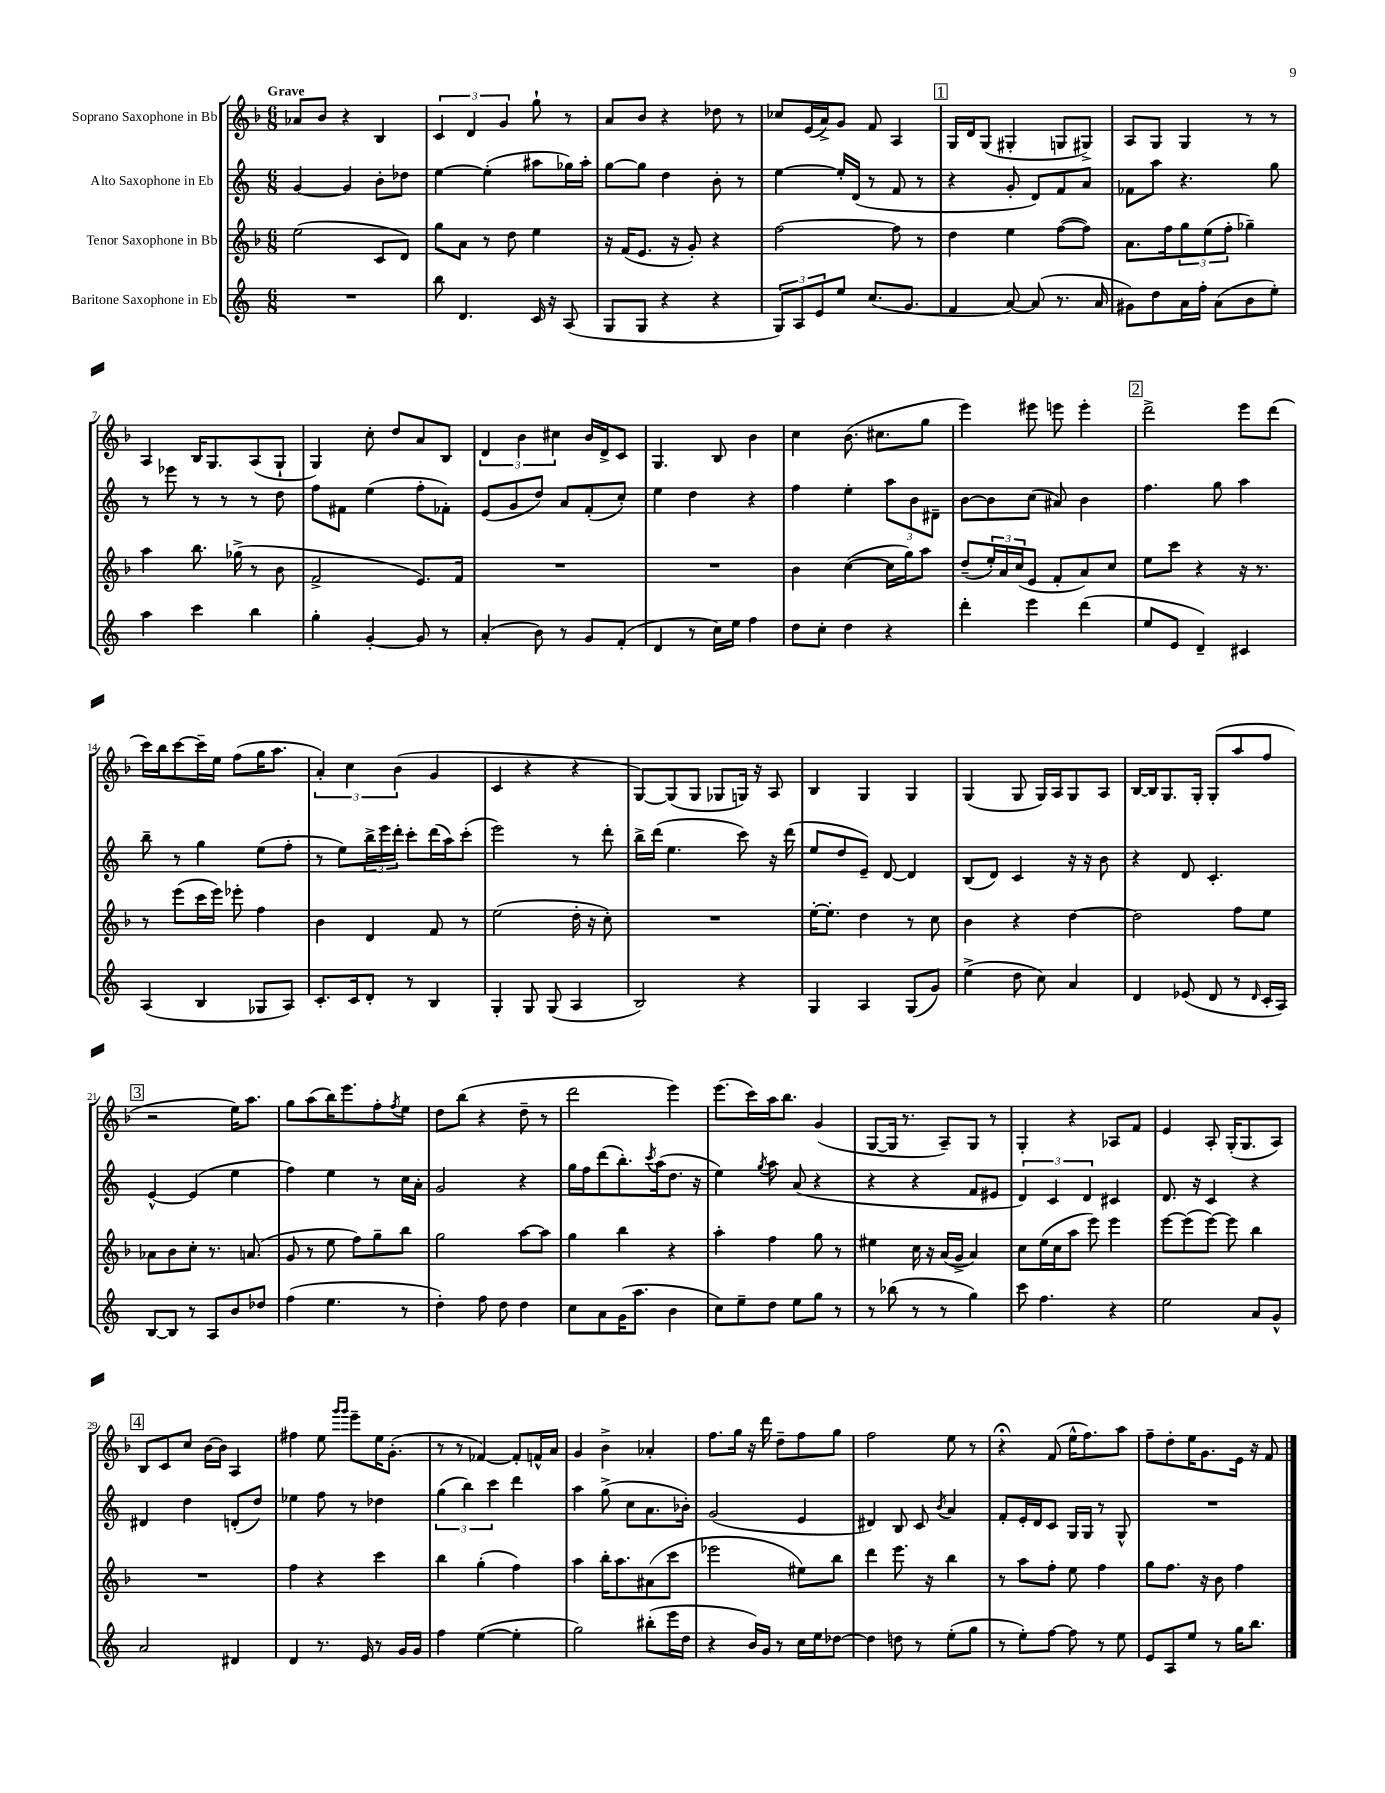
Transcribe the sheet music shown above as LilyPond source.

<<
\new StaffGroup <<
\new Staff = "s0" \with { instrumentName = "Soprano Saxophone in Bb" } {
    \clef treble \key f \major \numericTimeSignature \time 6/8 \tempo "Grave"
    aes'8 bes'8 r4 bes4 |
    \tuplet 3/2 { c'4 d'4 g'4 } g''8-! r8 |
    a'8 bes'8 r4 des''8 r8 |
    ces''8 e'16( a'16->) g'8 f'8 a4 |
    \mark \markup { \box "1" } g16 d'16 g8( gis4-. g8 gis8->) |
    a8 g8 g4 r8 r8 |
    a4 bes16 g8. a8( g8-! |
    g4) c''8-. d''8 a'8 bes8 |
    \tuplet 3/2 { d'4 bes'4 cis''4 } bes'16 d'16-> c'8 |
    g4. bes8 bes'4 |
    c''4 bes'8.( cis''8. g''8 |
    e'''4) eis'''8 e'''8 e'''4-. |
    \mark \markup { \box "2" } d'''2-> e'''8 d'''8( |
    c'''16) bes''16 c'''8~ c'''16-- e''16 f''8( g''16 a''8. |
    \tuplet 3/2 { a'4-.) c''4 bes'4( } g'4 |
    c'4 r4 r4 |
    g8~) g8( g8 ges8 g16) r16 a8 |
    bes4 g4 g4 |
    g4( g8 g16) a16 g8 a8 |
    bes16~ bes16 g8. g16-. g8-.( a''8 f''8 |
    \mark \markup { \box "3" } r2 e''16) a''8. |
    g''8 a''8( bes''16) e'''8. f''8-. \acciaccatura { f''8 } e''8 |
    d''8 bes''8( r4 d''8-- r8 |
    d'''2 e'''4) |
    e'''8.( c'''16) a''16 bes''8. g'4( |
    g8~ g16 r8. a8--) g8 r8 |
    g4-. r4 aes8 f'8 |
    e'4 a8-. g16-.( g8. a8) |
    \mark \markup { \box "4" } bes8 c'8 c''8 bes'16~ bes'16 a4 |
    fis''4 e''8 \grace { g'''16 g'''16 } e'''8-- e''16 g'8.-.( |
    r8 r8 fes'4~) fes'8-. f'16-^ a'16 |
    g'4 bes'4-> aes'4-. |
    f''8. g''16 r16 d'''16 d''8-- f''8 g''8 |
    f''2 e''8 r8 |
    r4\fermata f'8( e''16-^ f''8.) a''8 |
    f''8-- d''8-. e''16 g'8. e'16 r16 f'8 \bar "|." |
}
\new Staff = "s1" \with { instrumentName = "Alto Saxophone in Eb" } {
    \clef treble \key c \major \numericTimeSignature \time 6/8
    g'4~ g'4 b'8-. des''8 |
    e''4~ e''4-.( ais''8 ges''16) ais''16-. |
    g''8~ g''8 d''4 b'8-. r8 |
    e''4~ e''16-. d'16( r8 f'8 r8 |
    \mark \markup { \box "1" } r4 g'8-. d'8) f'8 a'8 |
    fes'8 a''8 r4. g''8 |
    r8 ees'''8 r8 r8 r8 d''8 |
    f''8 fis'8 e''4( f''8-. fes'8-.) |
    e'8( g'8 d''8) a'8 f'8-.( c''8-.) |
    e''4 d''4 r4 |
    f''4 e''4-. \tuplet 3/2 { a''8 b'8 dis'8-- } |
    b'8~ b'8 c''8( ais'8) b'4 |
    \mark \markup { \box "2" } f''4. g''8 a''4 |
    b''8-- r8 g''4 e''8( f''8-. |
    r8 e''8) \tuplet 3/2 { b''16-> e'''16 d'''16-. } c'''8-. d'''16( a''16) c'''8-.( |
    e'''2) r8 d'''8-. |
    b''16-> d'''16( e''4. c'''8) r16 d'''16( |
    e''8 d''8 e'8--) d'8~ d'4 |
    b8( d'8) c'4 r16 r16 b'8 |
    r4 d'8 c'4.-. |
    \mark \markup { \box "3" } e'4~-^ e'4( e''4 |
    f''4) e''4 r8 c''16 a'16-. |
    g'2 r4 |
    g''16 f''16 d'''8( b''8.-.) \acciaccatura { c'''8 } a''16( d''8. r16 |
    e''4) \acciaccatura { g''8 } a''8 a'8( r4 |
    r4 r4 f'8 eis'8 |
    \tuplet 3/2 { d'4) c'4 d'4 } cis'4 |
    d'8. r16 c'4 r4 |
    \mark \markup { \box "4" } dis'4 d''4 d'8-.( d''8) |
    ees''4 f''8 r8 des''4 |
    \tuplet 3/2 { g''4( b''4) c'''4 } d'''4 |
    a''4 g''8->( c''8 a'8. bes'16-.) |
    g'2( e'4 |
    dis'4) b8 c'8 \acciaccatura { b'8 } a'4 |
    f'8-. e'16-. d'16 c'8 g16 g16 r8 g8-^ |
    R2. \bar "|." |
}
\new Staff = "s2" \with { instrumentName = "Tenor Saxophone in Bb" } {
    \clef treble \key f \major \numericTimeSignature \time 6/8
    e''2( c'8 d'8) |
    g''8 a'8 r8 d''8 e''4 |
    r16 f'16( e'8. r16 g'8-.) r4 |
    f''2~ f''8 r8 |
    \mark \markup { \box "1" } d''4 e''4 f''8~( f''8) |
    a'8. f''16 \tuplet 3/2 { g''8 e''8( f''8-. } ges''4--) |
    a''4 bes''8. ges''16->( r8 bes'8 |
    f'2-> e'8.) f'16 |
    R2. |
    R2. |
    bes'4 c''4~( c''16 g''16) a''8 |
    d''8--( \tuplet 3/2 { e''16-.) a'16 c''16( } e'8 f'8-. a'8) c''8 |
    \mark \markup { \box "2" } e''8 c'''8 r4 r16 r8. |
    r8 e'''8( c'''16 e'''16) ees'''8-. f''4 |
    bes'4 d'4 f'8 r8 |
    e''2( d''16-. r16 c''8-.) |
    R2. |
    e''16~-. e''8.-. d''4 r8 c''8 |
    bes'4 r4 d''4~ |
    d''2 f''8 e''8 |
    \mark \markup { \box "3" } aes'8 bes'8 c''8-. r8. a'8.( |
    g'8 r8 e''8 f''8) g''8-- bes''8 |
    g''2 a''8~ a''8 |
    g''4 bes''4 r4 |
    a''4-. f''4 g''8 r8 |
    eis''4 c''16 r16 a'16( g'16-> a'4) |
    c''8 e''16( c''16 a''8 e'''8) e'''4 |
    e'''8~ e'''8( e'''8~) e'''8 bes''4 |
    \mark \markup { \box "4" } R2. |
    f''4 r4 c'''4 |
    bes''4 g''4-.( f''4) |
    a''4 bes''16-. a''8. ais'8( c'''8 |
    ees'''2 eis''8) bes''8 |
    d'''4 e'''8. r16 bes''4 |
    r8 a''8 f''8-. e''8 f''4 |
    g''8 f''8. r16 bes'8 f''4 \bar "|." |
}
\new Staff = "s3" \with { instrumentName = "Baritone Saxophone in Eb" } {
    \clef treble \key c \major \numericTimeSignature \time 6/8
    R2. |
    b''8 d'4. c'16 r16 a8( |
    g8 g8 r4 r4 |
    \tuplet 3/2 { g8) a8 e'8 } e''8 c''8.( g'8. |
    \mark \markup { \box "1" } f'4 a'8~) a'8( r8. a'16 |
    gis'8) d''8 a'16 f''16-. a'8( b'8 e''8-.) |
    a''4 c'''4 b''4 |
    g''4-. g'4~-. g'8 r8 |
    a'4-.( b'8) r8 g'8 f'8-.( |
    d'4 r8 c''16) e''16 f''4 |
    d''8 c''8-. d''4 r4 |
    d'''4-. e'''4 d'''4( |
    \mark \markup { \box "2" } e''8 e'8 d'4--) cis'4 |
    a4( b4 ges8 a8) |
    c'8.-. c'16 d'8-. r8 b4 |
    g4-. g8 g8( a4 |
    b2) r4 |
    g4 a4 g8( g'8) |
    e''4->( d''8 c''8) a'4 |
    d'4 ees'8( d'8 r8 \grace { d'16 } c'16-. a16) |
    \mark \markup { \box "3" } b8~ b8 r8 a8 b'8 des''8 |
    f''4( e''4. r8 |
    d''4-.) f''8 d''8 d''4 |
    c''8 a'8 g'16( a''8. b'4 |
    c''8) e''8-- d''8 e''8 g''8 r8 |
    r8 bes''8( r8 r8 g''4) |
    c'''8 f''4. r4 |
    e''2 a'8 g'8-^ |
    \mark \markup { \box "4" } a'2 dis'4 |
    d'4 r8. e'16 r8 g'16 g'16 |
    f''4 e''4~( e''4-. |
    g''2) bis''8-.( e'''16 d''16 |
    r4 b'16) g'16 r8 c''16 e''16 des''8~ |
    des''4 d''8 r8 e''8-.( g''8 |
    r8 e''8-.) f''8~ f''8 r8 e''8 |
    e'8 a8 e''8 r8 g''16 b''8. \bar "|." |
}
>>
>>
